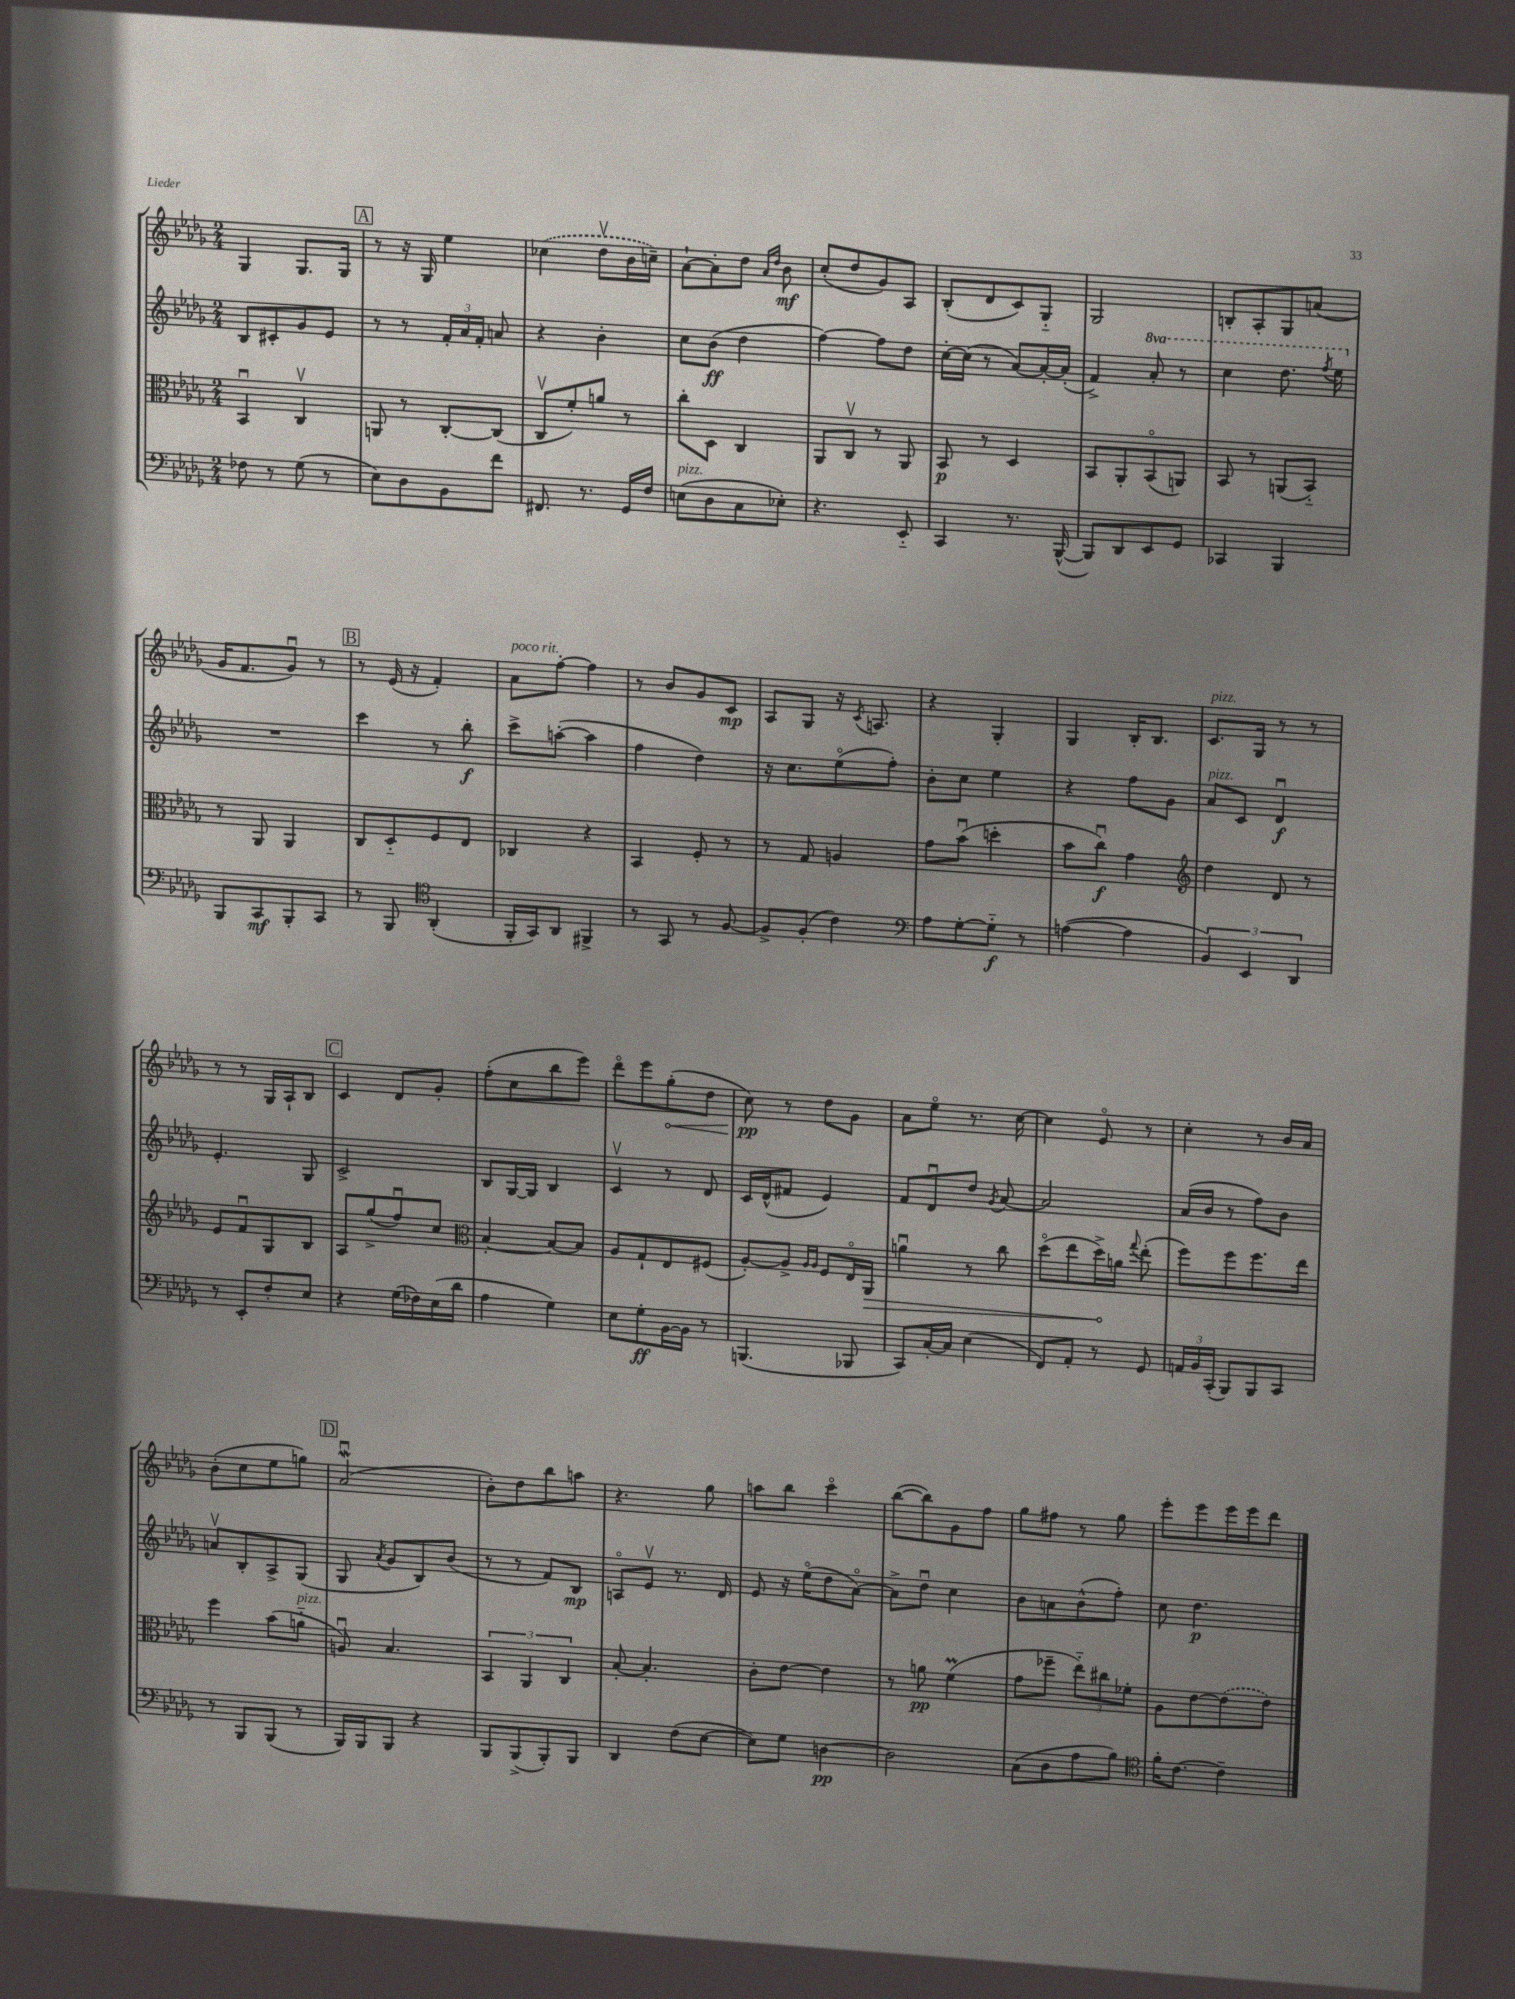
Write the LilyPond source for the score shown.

<<
\new StaffGroup <<
\new Staff = "s0" {
    \clef treble \key des \major \numericTimeSignature \time 2/4
    \autoBeamOff ges4 ges8.[ ges16] |
    \mark \markup { \box "A" } r8 r16 ges16 ees''4 |
    \once \slurDashed ces''4( des''8[\upbow bes'16 c''16]--) |
    aes'8[~-! aes'8-. des''8] \grace { aes'16[ des''16] } bes'8\mf |
    c''8[-.( des''8 ges'8) aes8] |
    bes8[-.( des'8 c'8) ges8]-_ |
    ges2 |
    b8[-. aes8-. ges8 a'8]( |
    ges'16[ f'8. ges'8]\downbow) r8 |
    \mark \markup { \box "B" } r8 ees'16( r16 f'4-.) |
    aes'8[^\markup { \italic "poco rit." } f''8]~-. f''4 |
    r8 bes'8[ ges'8 c'8]\mp |
    aes8[ ges8] r16 \acciaccatura { c'8 } a8. |
    r4 ges4-. |
    ges4 bes16[-. bes8.] |
    c'8.[^\markup { \italic "pizz." } ges16] r8 r8 |
    r8 r8 ges16[ aes16-! bes8] |
    \mark \markup { \box "C" } c'4 des'8[ ges'8]-. |
    f''8[-.( c''8 bes''8 ees'''8]) |
    des'''8[\flageolet ees'''8 \once \override Hairpin.circled-tip = ##t ges''8-.\<( des''8] |
    c''8\pp\!) r8 des''8[ ges'8] |
    aes'8[ ees''8]\flageolet r8. c''16~ |
    c''4 ees'8\flageolet r8 |
    c''4-. r8 bes'16[ aes'16] |
    bes'8[-.( c''8 ees''8 g''8]) |
    \mark \markup { \box "D" } aes'2\downbow\mordent( |
    bes'8[-.) des''8 bes''8 a''8] |
    r4. ges''8 |
    a''8[ bes''8] c'''4\flageolet |
    bes''8[~( bes''8) ges'8 f''8] |
    ges''8[ fis''8] r8 ges''8 |
    ees'''8[-. ees'''8 ees'''16 ees'''16 des'''8] \bar "|." |
}
\new Staff = "s1" {
    \clef treble \key des \major \numericTimeSignature \time 2/4 \set Staff.ottavationMarkups = #ottavation-simple-ordinals
    \autoBeamOff bes8[ cis'8-. ges'8 ees'8] |
    \mark \markup { \box "A" } r8 r8 \tuplet 3/2 { f'16[-. aes'16 f'16]-. } a'8 |
    r4 bes'4-. |
    c''8[ bes'8]\ff( des''4 |
    f''4~) f''8[ des''8] |
    c''16[~-. c''16]( r8 aes'8[~) aes'16~-. aes'16]-.( |
    f'4->) \ottava #1 aes''8-. r8 |
    c'''4 des'''8. \acciaccatura { f'''8 } ees'''16 \ottava #0 |
    R2 |
    \mark \markup { \box "B" } c'''4 r8 bes''8-.\f |
    c'''8[-> a''8]~-.( a''4 |
    f''4 des''4) |
    r16 c''8.[ ees''8\flageolet( f''8]-.) |
    bes'8[-. c''8] ees''4 |
    r4 f''8[ ges'8] |
    aes'8[^\markup { \italic "pizz." } c'8] des'4\downbow\f |
    ees'4.-. ges8 |
    \mark \markup { \box "C" } c'2-> |
    bes8[ ges16~ ges16] bes4 |
    c'4\upbow r8 des'8 |
    c'16[ des'16-^( fis'8] ees'4) |
    f'8[ des'8\downbow des''8] \acciaccatura { ges'8 } aes'8~ |
    aes'2 |
    aes'16[( bes'16] r8 f''8[) bes'8] |
    a'8[\upbow bes8-. aes8-> ges8]( |
    \mark \markup { \box "D" } ges8 \acciaccatura { aes'8 } ges'8[ bes8) bes'8]( |
    r8 r8 f'8[) bes8]\mp |
    a8[\flageolet ees'8]\upbow r8. des'16 |
    ees'8 r16 ees''16[\flageolet( des''8 aes'8]~\flageolet) |
    aes'8[-> des''8]\downbow c''4 |
    bes'8[ a'8 bes'8-^( f''8]-.) |
    c''8 des''4.\p \bar "|." |
}
\new Staff = "s2" {
    \clef alto \key des \major \numericTimeSignature \time 2/4
    \autoBeamOff bes,4\downbow c4\upbow |
    \mark \markup { \box "A" } a,8 r8 c8[~-. c8]( |
    c8[\upbow f'8-.) a'8] r8 |
    c''8[-. des8] c4 |
    aes,8[ c8]\upbow r8 aes,8 |
    bes,8\p r8 des4 |
    bes,8[ aes,8-. bes,8\flageolet( a,8]) |
    bes,8 r8 a,8[( bes,8]-_) |
    r8 aes,8 aes,4 |
    \mark \markup { \box "B" } c8[ des8-_ f8 ees8] |
    ces4 r4 |
    bes,4 f8-. r8 |
    r8 ges8 a4 |
    ges'8[ bes'8]\downbow( d''4-. |
    bes'8[ c''8]\downbow\f) ges'4 |
    \clef treble des''4 des'8 r8 |
    ees'8[ f'8\downbow ges8 bes8] |
    \mark \markup { \box "C" } aes8[ ges''8->( f''8\downbow) c''8] |
    \clef alto bes4~-. bes8[~ bes8] |
    aes8[ ges8-! ees8 fis8]( |
    aes8[~-.) aes8]-> \grace { aes16[ aes16] } f8[ ees16\flageolet \once \override Hairpin.circled-tip = ##t aes,16]\> |
    a'4\downbow r8 c''8 |
    des''8[\flageolet( ees''8 des''16->\!) a'16] \appoggiatura { ges''8 } ees''8-.( |
    f''8[) f''8 f''8. ees''16] |
    f''4 bes'8[( a'8]-_^\markup { \italic "pizz." } |
    \mark \markup { \box "D" } a8\downbow) bes4. |
    \tuplet 3/2 { bes,4 aes,4 c4 } |
    bes8~-. bes4.-. |
    c'8[-. ees'8]~ ees'4 |
    r8 a'8\pp f'4\prall( |
    ges'8[ fes''8]-- \tuplet 3/2 { ees''8[-_) cis''8 fes'8]-. } |
    aes8[ ees'8~ \once \slurDashed ees'8( ees'8]) \bar "|." |
}
\new Staff = "s3" {
    \clef bass \key des \major \numericTimeSignature \time 2/4
    \autoBeamOff fes8 r8 ges8( r8 |
    \mark \markup { \box "A" } ees8[) des8 bes,8 f'8] |
    fis,8. r8. ges,16[ f16] |
    e8[^\markup { \italic "pizz." }( des8 c8 ees8]-.) |
    r4. ees,8-_ |
    c,4 r8. bes,,16~-^( |
    bes,,8[) des,8 ees,8 ges,8] |
    ces,4 bes,,4 |
    bes,,8[ c,8\mf bes,,8-. c,8] |
    \mark \markup { \box "B" } r8 bes,,8 \clef tenor aes,4-.( |
    f,16[-. ges,16) aes,8] fis,4-> |
    r8 ges,8 r8 f8~ |
    f8[-> f8]-.( c'4) |
    \clef bass aes8[ ges8~-. ges8]-_\f r8 |
    a4~( a4 |
    \tuplet 3/2 { bes,4) ees,4 des,4 } |
    r8 ees,8[-. f8-. ees8] |
    \mark \markup { \box "C" } r4 ges16[( fes16) ees16( des'16] |
    aes4 ges4) |
    ees8[ ges8-.\ff bes,16~ bes,16] r8 |
    b,,4.( bes,,8 |
    c,8[) c16~-. c16] ees4( |
    f,8[) aes,8]-. r8 ges,8 |
    \tuplet 3/2 { a,16[ bes,16 c,16]-.( } bes,,8[) bes,,8 c,8] |
    r8 bes,,8[ bes,,8]( r8 |
    \mark \markup { \box "D" } bes,,16[) bes,,16 bes,,8] r4 |
    bes,,8[ bes,,8->( bes,,8-.) bes,,8] |
    des,4 f8[( ees8]~ |
    ees8[) ges8] d4~\pp |
    d2 |
    c8[( des8 aes8 bes8]) |
    \clef tenor f'16[-. c'8.]~ c'4-- \bar "|." |
}
>>
>>
\layout { \context { \Score \remove "Bar_number_engraver" } }
